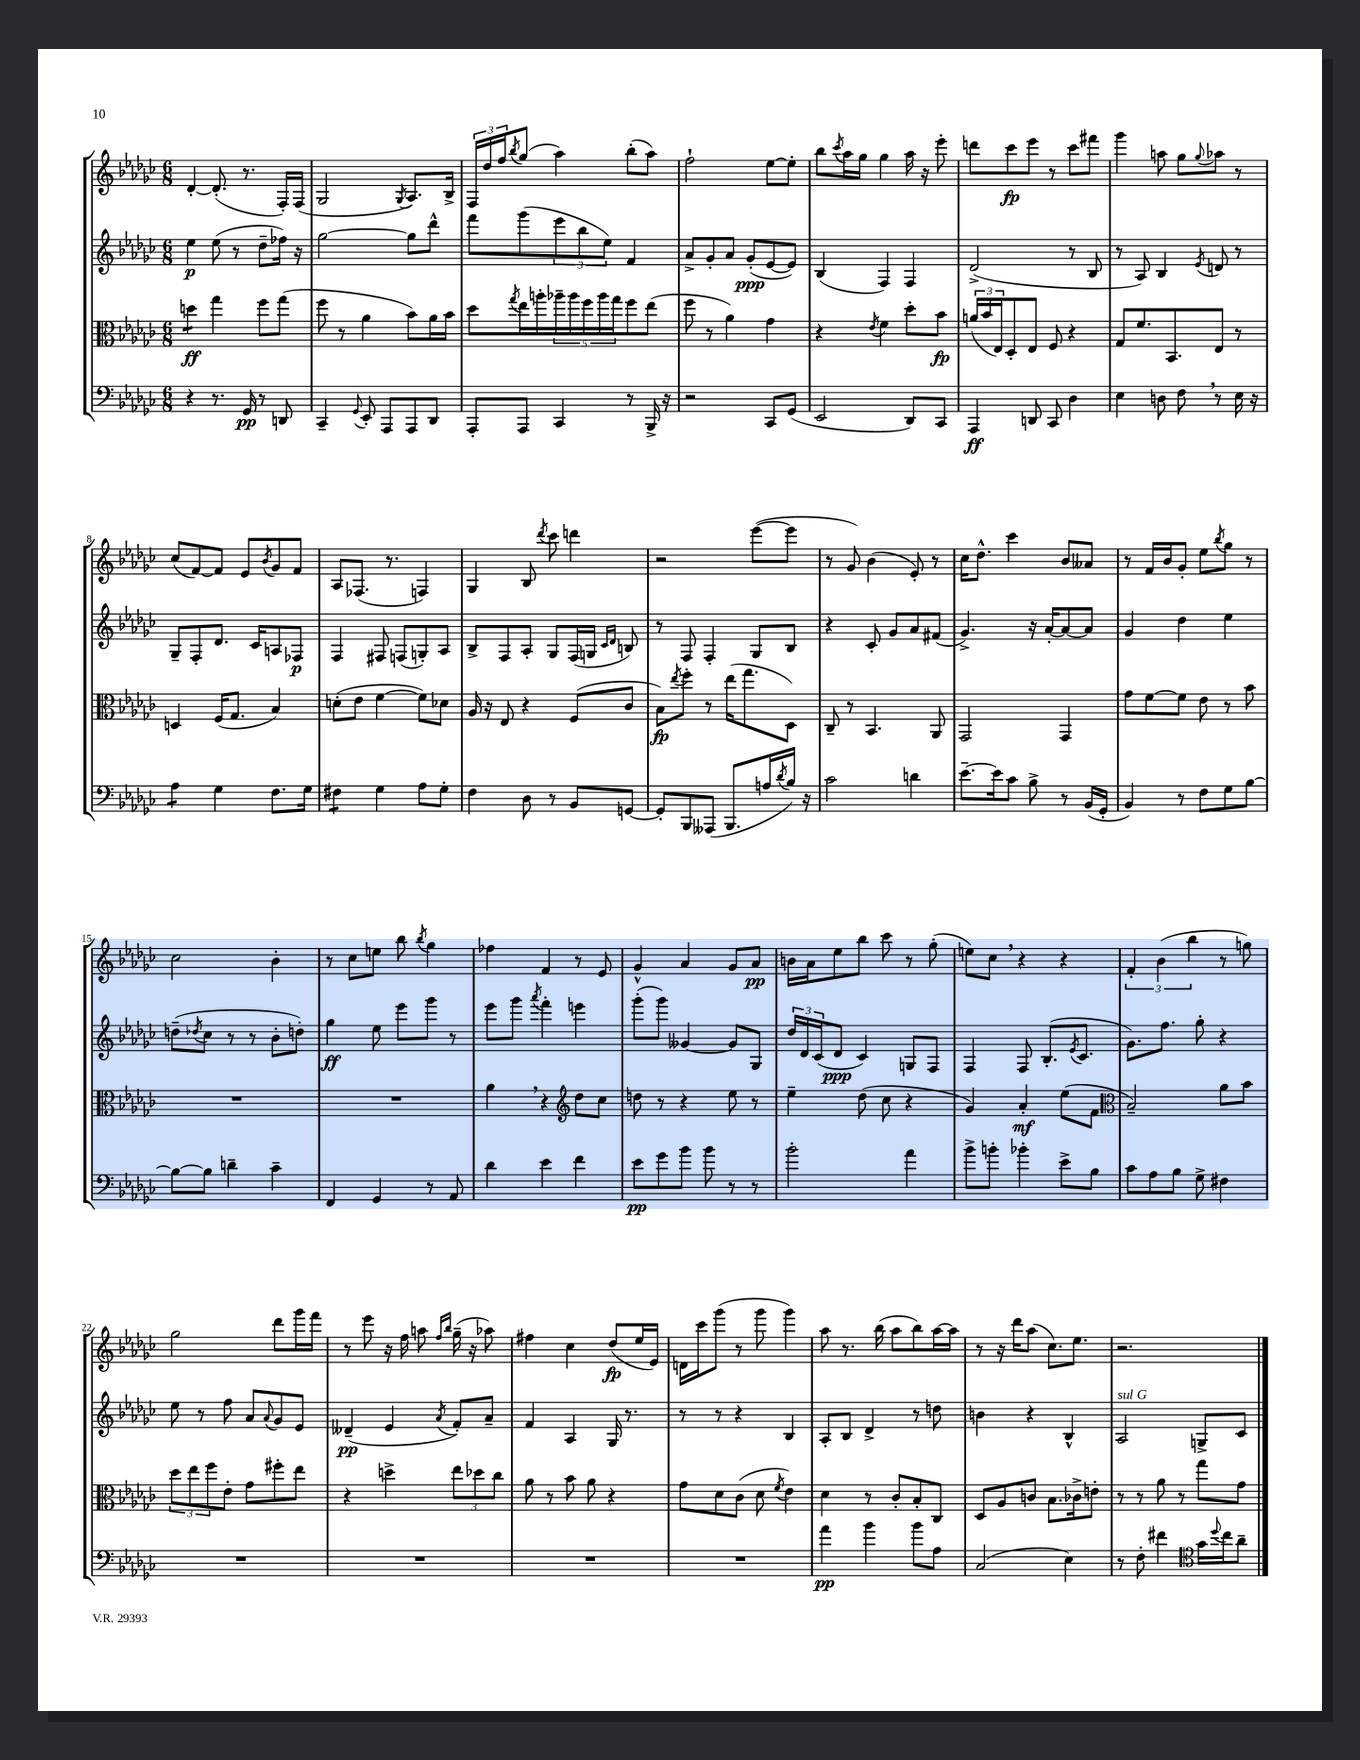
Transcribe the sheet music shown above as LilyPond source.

<<
\new StaffGroup <<
\new Staff = "s0" {
    \clef treble \key ges \major \numericTimeSignature \time 6/8
    des'4~-. des'8.-.( r8. f16-.) f16( |
    ges2 \acciaccatura { ges8 } aes8.) bes16-> |
    \tuplet 3/2 { f16 des''16 f''16 } \acciaccatura { bes''8 } ges''8( aes''4) bes''8-.( aes''8) |
    f''2-! ees''8~ ees''8-. |
    bes''8 \acciaccatura { ces'''8 } aes''16 ges''16 ges''4 aes''16 r16 ees'''8-. |
    d'''8 ces'''8\fp ees'''8 r8 ces'''8 fis'''8 |
    ges'''4 a''8 ges''8 \appoggiatura { ges''8 } aes''8 r8 |
    ces''8( f'8~) f'8 ees'8 \acciaccatura { bes'8 } ges'8 f'8 |
    aes8 fes8.( r8. f4) |
    ges4 bes8 \acciaccatura { des'''8 } ces'''8 d'''4 |
    r2 ees'''8~( ees'''8 |
    r8 ges'8) bes'4( ees'8-.) r8 |
    ces''16 des''8.-^ ces'''4 bes'8 aeses'8 |
    r8 f'16 bes'16 ges'8-. ees''8 \acciaccatura { bes''8 } ges''8 r8 |
    ces''2 bes'4-. |
    r8 ces''8 e''8 bes''8 \acciaccatura { bes''8 } ges''4 |
    fes''4 f'4 r8 ees'8 |
    ges'4-^ aes'4 ges'8 aes'8\pp |
    b'16 aes'16 ees''8 bes''8 ces'''8 r8 ges''8-.( |
    e''8) ces''8 \breathe r4 r4 |
    \tuplet 3/2 { f'4-. bes'4( bes''4 } r8 g''8) |
    ges''2 des'''8 ges'''16 f'''16 |
    r8 ees'''8 r16 f''16 a''8 \grace { f''16 bes''16 } ges''16--( r16 aes''8) |
    fis''4 ces''4 des''8\fp( ees''16 ees'16) |
    d'16 ces'''16 ges'''8( r8 ges'''8 ges'''4) |
    aes''8 r8. bes''16( aes''8 bes''8) aes''16~ aes''16 |
    r8 r16 des'''16 aes''8( ces''8.) ees''8. |
    r2. \bar "|." |
}
\new Staff = "s1" {
    \clef treble \key ges \major \numericTimeSignature \time 6/8
    ees''4\p ees''8( r8 des''8-- fes''16) r16 |
    ges''2~ ges''8 des'''8-^ |
    f'''8 ges'''8( \tuplet 3/2 { ees'''8 bes''8 ees''8) } f'4 |
    aes'8-> ges'8-. aes'8 ges'8-.\ppp( ees'8~ ees'8) |
    bes4( f4) f4 |
    des'2->( r8 bes8 |
    r8 aes8) bes4 \acciaccatura { ees'8 } d'8 r8 |
    ges8-- f8-. des'8. ces'16 a8 fes8\p |
    f4 fis8 f8( g8-.) aes8 |
    bes8-> f8 aes8-. ges8 f16( g16 \grace { ces'16 des'16 } b8) |
    r8 f8 f4-. ges8 bes8 |
    r4 ces'8-. ges'8 aes'8 fis'8( |
    ges'4.->) r16 aes'16~-. aes'8~ aes'8 |
    ges'4 des''4 ees''4 |
    d''8--( \acciaccatura { des''8 } ces''8 r8 r8 bes'8-. d''8-.) |
    ges''4\ff ees''8 ees'''8 ges'''8 r8 |
    ees'''8 ges'''8 \acciaccatura { aes'''8 } f'''4-. e'''4 |
    ges'''8-.( ges'''8) geses'4~ geses'8 ges8 |
    \tuplet 3/2 { des''16 des'16 ces'16( } des'8\ppp ces'4) g8 f8 |
    f4 f8 bes8.-.( \acciaccatura { ees'8 } ces'8. |
    ges'8.) f''8. ges''8-. r4 |
    ees''8 r8 f''8 aes'8 \appoggiatura { aes'8 } ges'8 ees'8 |
    deses'4--\pp( ees'4 \acciaccatura { aes'8 } f'8-.) aes'8-- |
    f'4 aes4 ges16 r8. |
    r8 r8 r4 bes4 |
    aes8-. bes8 des'4-> r8 d''8 |
    b'4 r4 bes4-^ |
    aes2^\markup { \italic "sul G" } g8-> ces'8 \bar "|." |
}
\new Staff = "s2" {
    \clef alto \key ges \major \numericTimeSignature \time 6/8
    d''4:8\ff ges''4 f''8 ges''8( |
    f''8 r8 aes'4 bes'8) aes'16 bes'16 |
    des''8 \acciaccatura { ges''8 } ees''16 a''16-. \tuplet 5/4 { aes''16-- aes''16 f''16 aes''16 ges''16 } f''8 ees''8( |
    f''8 r8 aes'4) ges'4 |
    r4 \acciaccatura { ees'8 } f'4 des''8-. bes'8\fp |
    \tuplet 3/2 { a'16( bes'16 ees16) } des8-. ees8 f8 r4 |
    ges8 f'8. bes,8. ees8 r8 |
    d4 f16( ges8. bes4) |
    d'8-.( ees'8 f'4~ f'8) des'8 |
    aes16 r16 ees8 r4 f8( ces'8 |
    bes8\fp) \acciaccatura { ees''8 } f''8-. r8 ees''16( ges''8. des8) |
    ces8-- r8 bes,4. aes,8 |
    ges,2 ges,4 |
    ges'8 f'8~ f'8 ees'8 r8 bes'8 |
    R2. |
    R2. |
    aes'4 \breathe r4 \clef treble des''8 ces''8 |
    d''8 r8 r4 ees''8 r8 |
    ees''4-- des''8( ces''8 r4 |
    ges'4) aes'4-.\mf ees''8( f'8 |
    \clef alto bes2--) aes'8 bes'8 |
    \tuplet 3/2 { des''8 ees''8 f''8 } ees'8-. ges'8 fis''8-. ees''8 |
    r4 d''4-> \tuplet 3/2 { ees''8 des''8 ces''8 } |
    aes'8 r8 bes'8 aes'8 r4 |
    ges'8 des'8 ces'8( des'8 \acciaccatura { f'8 } ees'4) |
    des'4 r8 ces'8-. bes8-. ces8 |
    des8 aes8 c'8 bes8. ces'16-> e'8-. |
    r8 r8 aes'8 r8 ges''8 ges'8 \bar "|." |
}
\new Staff = "s3" {
    \clef bass \key ges \major \numericTimeSignature \time 6/8
    r4 r8. ges,16\pp r8 d,8 |
    ces,4-- \appoggiatura { ges,8 } ees,8-. aes,,8 aes,,8 des,8 |
    aes,,8-. aes,,8 ces,4 r8 bes,,16-> r16 |
    r2 ces,8 ges,8( |
    ees,2 des,8) ces,8 |
    aes,,4\ff d,8 ces,8 des4 |
    ees4 d8 f8 \breathe r8 ees16 r16 |
    aes4:8 ges4 f8. ges16 |
    fis4:8 ges4 aes8 ges8-. |
    f4 des8 r8 bes,8 g,8~ |
    g,8-. bes,,8 aeses,,8( bes,,8. a16 \acciaccatura { des'8 } bes16) r16 |
    ces'2 d'4 |
    ees'8.~-- ees'16 ces'8 bes8-> r8 bes,16( ges,16-. |
    bes,4) r8 f8 ges8 bes8~ |
    bes8~ bes8 d'4-- ces'4-- |
    f,4 ges,4 r8 aes,8 |
    des'4 ees'4 f'4 |
    ees'8\pp ges'8 bes'8 bes'8 r8 r8 |
    bes'2-. aes'4 |
    bes'8-> b'8-. bes'4-. ees'8-> bes8 |
    ces'8 aes8 bes8 ges8-> fis4 |
    R2. |
    R2. |
    R2. |
    R2. |
    aes'4\pp bes'4 bes'8 aes8 |
    ces2( ees4) |
    r8 f8-. fis'4 \clef tenor ges'16 \appoggiatura { des''8 } ces''16 aes'8-- \bar "|." |
}
>>
>>
